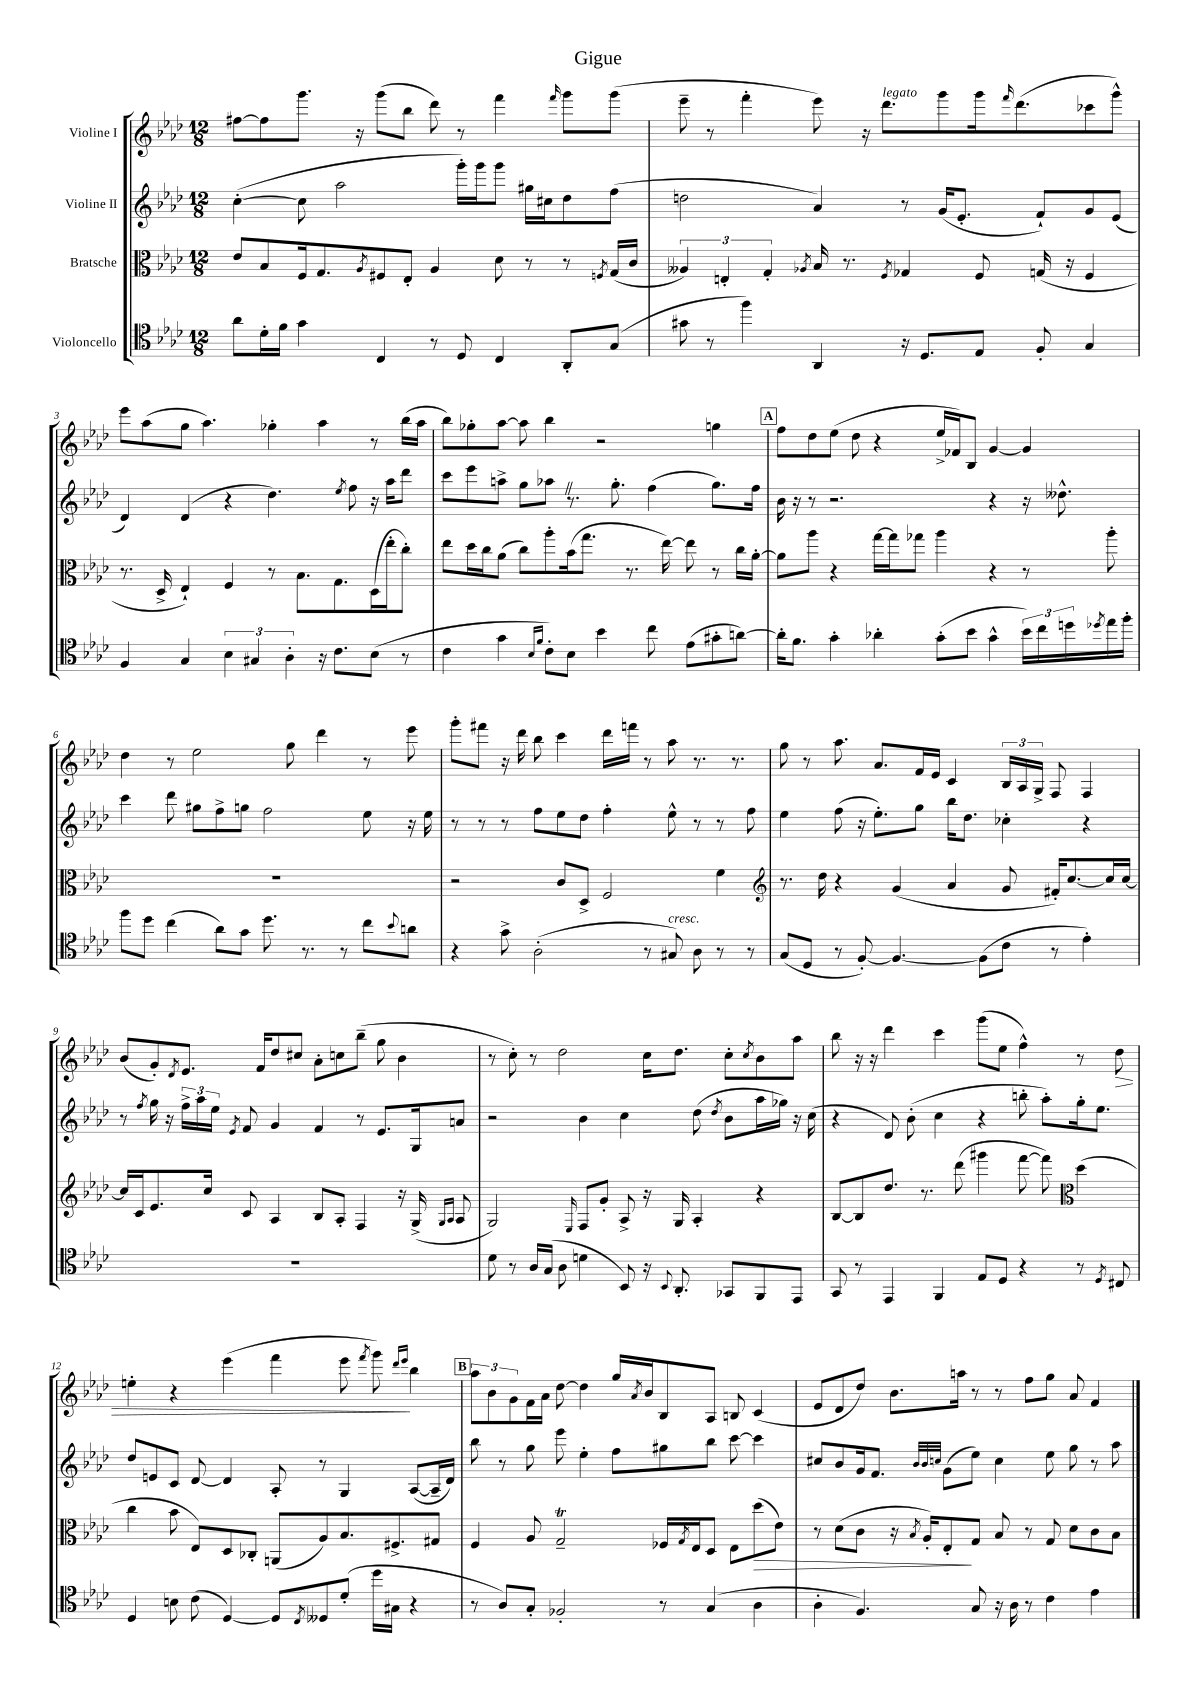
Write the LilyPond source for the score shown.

\header { title = "Gigue" }
<<
\new StaffGroup <<
\new Staff = "s0" \with { instrumentName = "Violine I" } {
    \clef treble \key aes \major \numericTimeSignature \time 12/8
    fis''8~ fis''8 g'''8. r16 g'''8( bes''8 des'''8) r8 f'''4 \grace { f'''16 } g'''8 g'''8( |
    ees'''8-- r8 f'''4-. ees'''8) r16 des'''8.^\markup { \italic "legato" } g'''8 g'''16 \grace { f'''16 } des'''8.( ces'''8 g'''8-^) |
    ees'''8 aes''8( g''8 aes''4.) ges''4-. aes''4 r8 bes''16( aes''16 |
    bes''8) ges''8-. aes''8~ aes''8 bes''4 r2 g''4 |
    \mark \markup { \box "A" } f''8 des''8 ees''8( des''8 r4 ees''16-> fes'16) bes8 g'4~ g'4 |
    des''4 r8 ees''2 g''8 des'''4 r8 ees'''8 |
    g'''8-. fis'''8 r16 des'''16 bes''8 c'''4 des'''16 f'''16 r8 aes''8 r8. r8. |
    g''8 r8 aes''8. aes'8. f'16 ees'16 c'4 \tuplet 3/2 { bes16 aes16 g16-> } f8 f4 |
    bes'8( g'8-.) \acciaccatura { des'8 } ees'8. f'16 des''8 cis''8 aes'8-. c''8 bes''8--( g''8 bes'4 |
    r8 c''8-.) r8 des''2 c''16 des''8. c''8-. \acciaccatura { c''8 } bes'8 aes''8 |
    bes''8 r16 r16 des'''4 c'''4 g'''8( ees''8 f''4-^) r8 des''8\> |
    e''4-. r4 ees'''4( f'''4 ees'''8 \acciaccatura { f'''8 } g'''8\!) \grace { des'''16 ees'''16 } bes''4 |
    \mark \markup { \box "B" } \tuplet 3/2 { aes''8 bes'8 g'8 } f'16 aes'16 des''8~ des''4 g''16 \acciaccatura { aes'8 } bes'16 bes8 aes8 b8 c'4( |
    ees'8 des'8 des''8) bes'8. a''16 r8 r8 f''8 g''8 aes'8 f'4 \bar "|." |
}
\new Staff = "s1" \with { instrumentName = "Violine II" } {
    \clef treble \key aes \major \numericTimeSignature \time 12/8
    c''4~-.( c''8 aes''2 g'''16-.) g'''16 g'''8 gis''16 cis''16 des''8 f''8( |
    d''2 aes'4) r8 g'16( ees'8.-. f'8-!) g'8 ees'8( |
    des'4) des'4( r4 des''4.) \acciaccatura { ees''8 } f''8 r16 aes''16 des'''8 |
    c'''8 ees'''8 a''8-> g''8 aes''8 \once \override BreathingSign.text = \markup { \musicglyph "scripts.caesura.straight" } \breathe r8. g''8.-. f''4( g''8.) f''16 |
    \mark \markup { \box "A" } bes'16 r16 r8 r2. r4 r16 deses''8.-^ |
    c'''4 des'''8 gis''8 f''8-> g''8 f''2 ees''8 r16 ees''16 |
    r8 r8 r8 f''8 ees''8 des''8 f''4-. ees''8-^ r8 r8 f''8 |
    ees''4 f''8( r16 ees''8.-.) g''8 bes''16 des''8. ces''4-. r4 |
    r8 \acciaccatura { f''8 } g''16 r16 \tuplet 3/2 { f''16-> aes''16 ees''16 } \acciaccatura { ees'8 } f'8 g'4 f'4 r8 ees'8. g16 a'8 |
    r2 bes'4 c''4 des''8( \acciaccatura { des''8 } bes'8 aes''16 ges''16) r16 c''16( |
    r4 des'8) bes'8-.( c''4 r4 b''8-. aes''8-.) g''16-. ees''8. |
    des''8 e'8 c'8 des'8~ des'4 aes8-. r8 g4 aes8~( aes16-- des'16) |
    \mark \markup { \box "B" } bes''8 r8 g''8 ees'''8 ees''4-. f''8 gis''8 bes''8 c'''8~ c'''4 |
    cis''8 bes'8 g'16 f'8. \grace { bes'32 bes'32 c''32 } g'8( ees''8) c''4 ees''8 g''8 r8 aes''8 \bar "|." |
}
\new Staff = "s2" \with { instrumentName = "Bratsche" } {
    \clef alto \key aes \major \numericTimeSignature \time 12/8
    ees'8 bes8 f16 g8. \acciaccatura { aes8 } fis8 ees8-. aes4 des'8 r8 r8 \acciaccatura { f8 } g16( c'16 |
    \tuplet 3/2 { aeses4) e4-. g4-. } \acciaccatura { aes8 } bes16 r8. \acciaccatura { f8 } ges4 f8 g16( r16 f4 |
    r8. des16-> ees4-!) f4 r8 bes8. g8. des16( ees''16-. c''8-.) |
    ees''8 des''16 c''16 aes'8( c''8) aes''8-. bes'16( g''8. r8. ees''16~) ees''8 r8 c''16 aes'16~-. |
    \mark \markup { \box "A" } aes'8 aes''8 r4 g''16~ g''16 ges''8 aes''4 r4 r8 aes''8-. |
    R1. |
    r2 c'8 des8-> f2 f'4 |
    \clef treble r8. des''16 r4 g'4( aes'4 g'8 fis'16-.) c''8.~ c''16 c''16~ |
    c''16 c'16 ees'8. c''16 c'8 aes4 bes8 aes8-. f4 r16 g16->( \grace { g16 aes16 } aes8 |
    g2) \grace { ees16 } f8 g'8-. aes8-> r16 g16 aes4-. r4 |
    bes8~ bes8 des''8. r8. des'''8( gis'''4 f'''8~ f'''8) \clef alto des''4( |
    c''4 bes'8 ees8) des8 ces8-. a,8( aes8) bes8. fis8.-> gis8 |
    \mark \markup { \box "B" } f4 aes8 g2--\trill fes16 \acciaccatura { g8 } ees16 des8 ees8 des''8\>( ees'8) |
    r8 des'8( c'8 r16 \acciaccatura { bes8 } aes16-.) ees8-.\! g8 bes8 r8 g8 des'8 c'8 bes8 \bar "|." |
}
\new Staff = "s3" \with { instrumentName = "Violoncello" } {
    \clef tenor \key aes \major \numericTimeSignature \time 12/8
    aes'8 des'16-. f'16 g'4 c4 r8 des8 c4 aes,8-. g8( |
    gis'8 r8 f''4) aes,4 r16 des8. ees8 f8-. g4 |
    f4 g4 \tuplet 3/2 { bes4 gis4 aes4-. } r16 c'8. bes8( r8 |
    c'4 g'4 \grace { bes16 f'16 } c'8-.) bes8 bes'4 c''8 ees'8( gis'8-. a'8~) |
    \mark \markup { \box "A" } a'16-. f'8. g'4-. aes'4-. g'8-.( bes'8 g'4-^ \tuplet 3/2 { bes'16) c''16 d''16 } \acciaccatura { des''8 } ees''16 f''16-. |
    f''8 des''8 c''4( aes'8) g'8 des''8. r8. r8 c''8 \appoggiatura { bes'8 } a'8 |
    r4 g'8-> aes2-.( r8 gis8^\markup { \italic "cresc." }) aes8 r8 r8 |
    g8( des8 r8 f8~-.) f4.~ f8( c'8 r8 ees'4-.) |
    R1. |
    des'8 r8 aes16 g16( aes8 d'4 bes,8) r16 \appoggiatura { bes,8 } aes,8.-. ges,8 f,8 ees,8 |
    g,8 r8 ees,4 f,4 ees8 des8 r4 r8 \acciaccatura { des8 } cis8 |
    des4 b8 c'8( des4~) des8 \acciaccatura { c8 } deses8 des'8-.( des''16 gis16 r4 |
    \mark \markup { \box "B" } r8 aes8) g8-. fes2-. r8 g4( aes4 |
    aes4-. f4.) g8 r16 aes16 r8 c'4 ees'4 \bar "|." |
}
>>
>>
